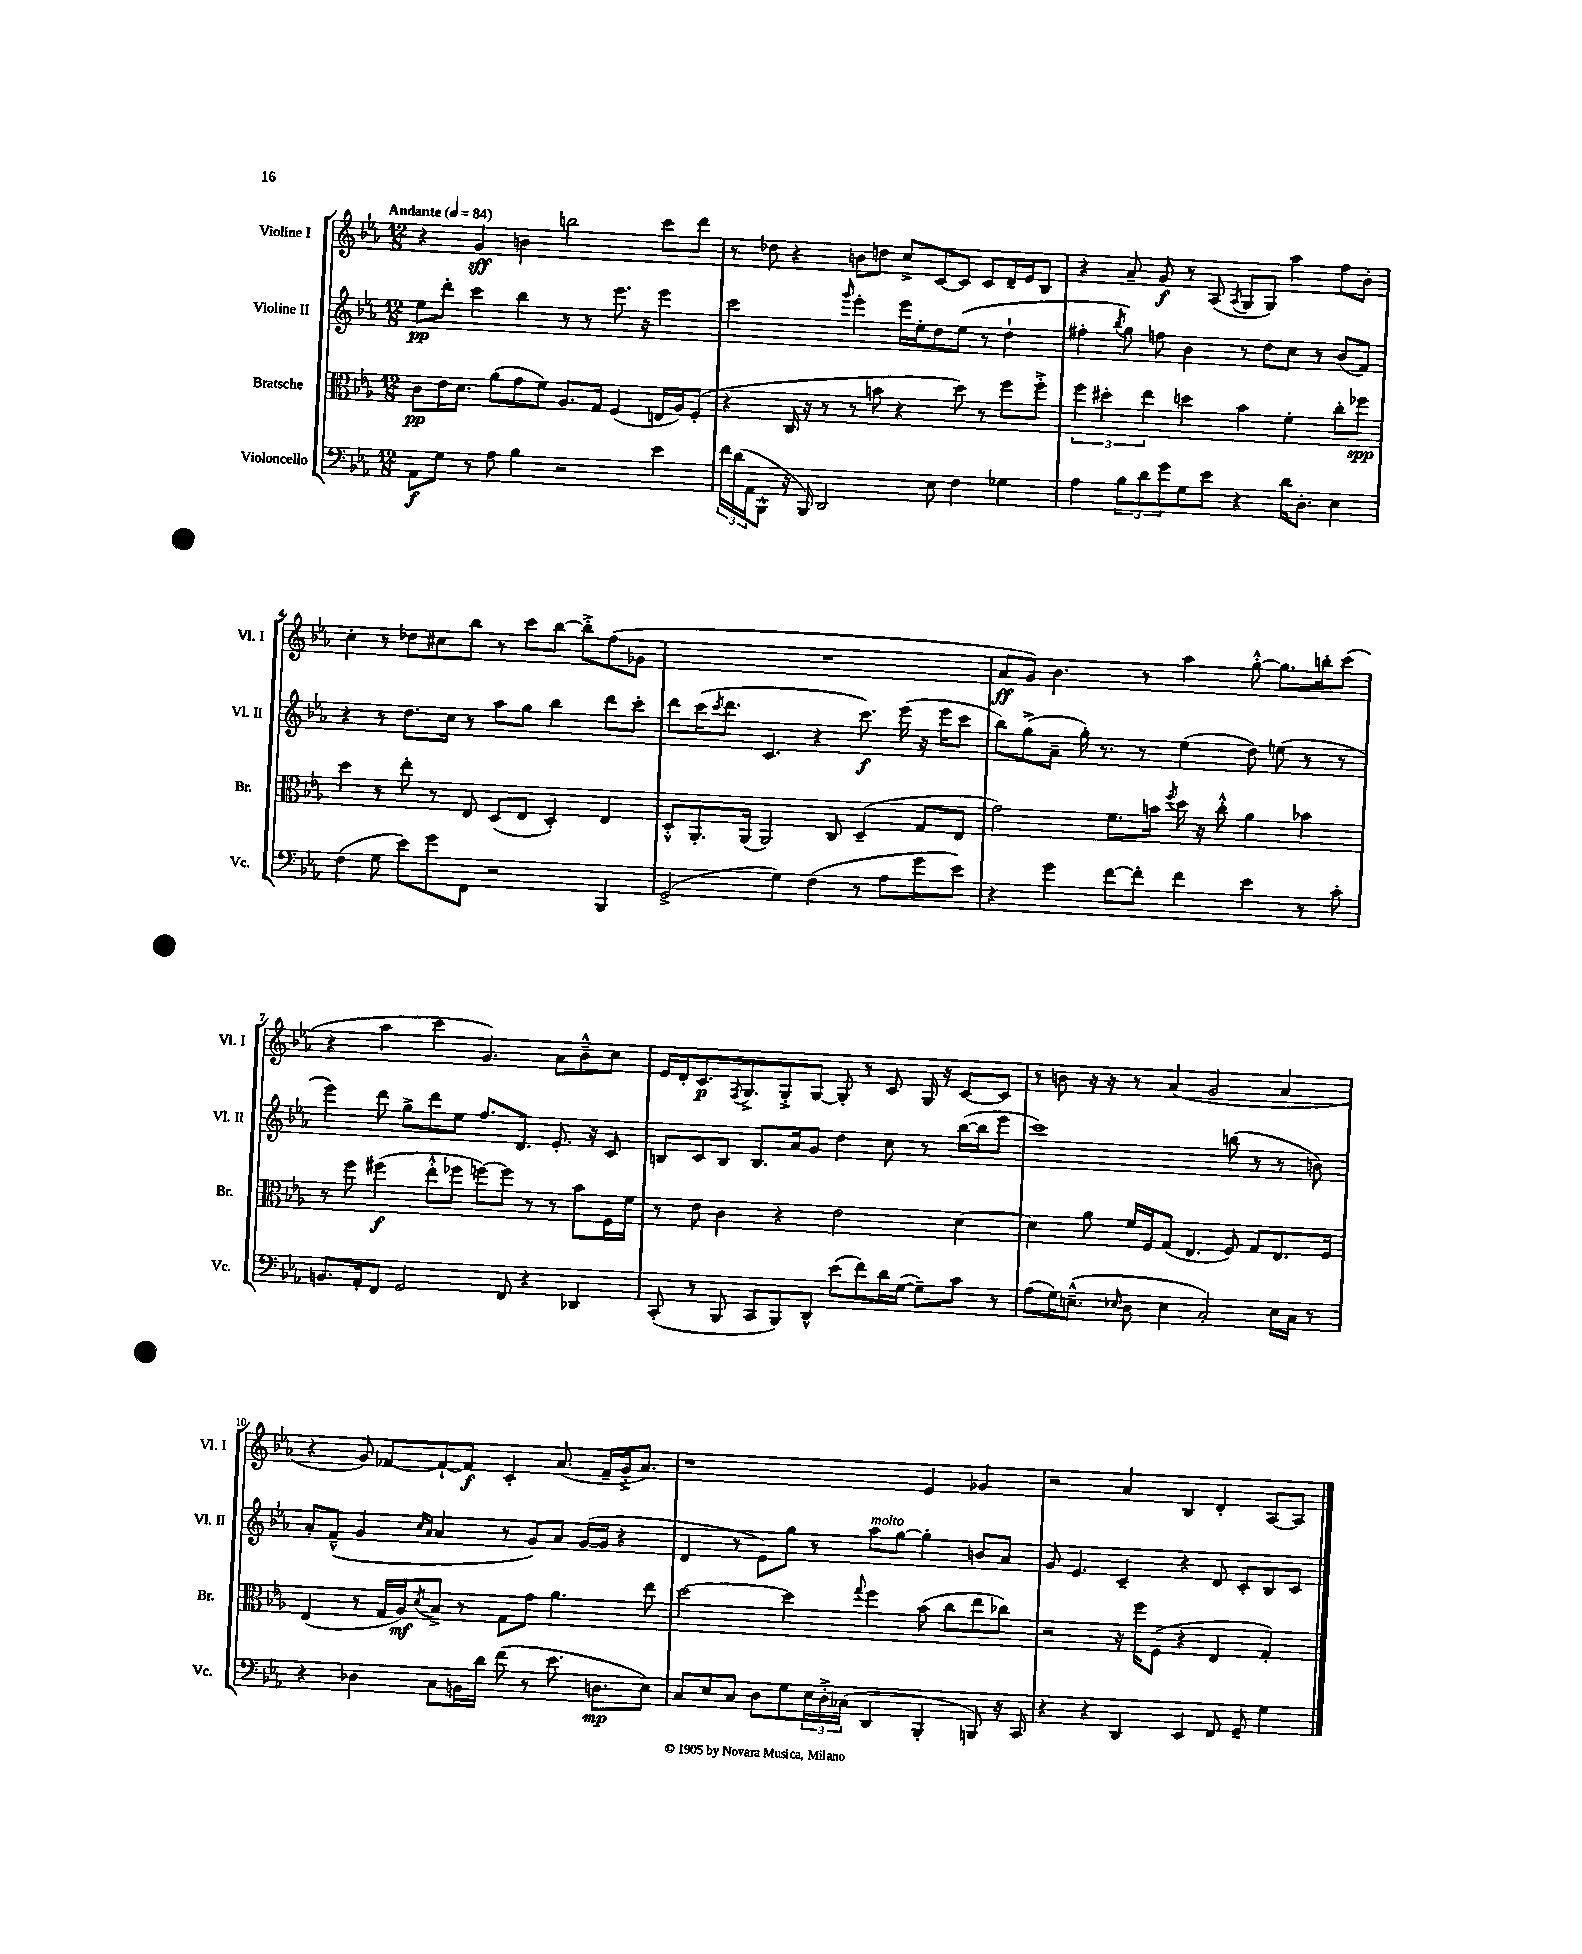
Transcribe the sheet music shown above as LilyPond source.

<<
\new StaffGroup <<
\new Staff = "s0" \with { instrumentName = "Violine I" shortInstrumentName = "Vl. I" } {
    \clef treble \key ees \major \numericTimeSignature \time 12/8 \tempo "Andante" 4 = 84
    r4 g'4\sff b'4 b''2 c'''8 d'''8 |
    r8 des''8 r4 b'8 d''8 c''8-> c'8~ c'8 c'8 d'16-- ees'16 bes8 |
    r4 aes'8-- g'8\f r8 aes8( \acciaccatura { aes8 } g8 g8) aes''4 f''8 bes'8-. |
    c''4-. r8 des''8 cis''8 bes''8 r8 c'''8 bes''8~ bes''8-.-> f''8( ges'8 |
    R1. |
    aes'8\ff g'8) bes'4. r8 aes''4 g''8~-.-^ g''8. b''16-. c'''8( |
    r4 aes''4 c'''4 g'4.) aes'8 bes'8---^ c''8 |
    ees'16 d'16-. c'8.\p \acciaccatura { f8 } g8.-> g8-.-> g8~ g8-. r8 c'8 g16 r16 c'8~ c'8 |
    r8 b'8 r16 r16 r8 aes'4( g'2 aes'4 |
    r4 g'8) fes'8~ fes'8~-! fes'8\f c'4-. aes'8.( fes'16-- g'16-.-> aes'8.) |
    r1 ees'4 ges'4 |
    r2 aes'4 bes4 d'4-. aes8~ aes8 \bar "|." |
}
\new Staff = "s1" \with { instrumentName = "Violine II" shortInstrumentName = "Vl. II" } {
    \clef treble \key ees \major \numericTimeSignature \time 12/8
    ees''8\pp d'''8-. c'''4 bes''4 r8 r8 ees'''8. r16 ees'''4 |
    c'''2 \grace { g'''16 } ees'''4-. ees'''16 ees''16-. d''8 ees''8( r8 d''4-! |
    fis''4-. \acciaccatura { bes''8 } g''8) f''8 bes'4 r8 d''8 c''8 r8 bes'8( f'8) |
    r4 r8 d''8. c''16 r8 aes''8 g''8 bes''4 d'''8 c'''8-. |
    d'''8 c'''16( \acciaccatura { c'''8 } d'''8. c'4. r4 c'''8.\f) ees'''16( r16 ees'''16 c'''8 |
    bes''8) g''8->( aes'8-- g''16-.) r8. r8 ees''4( d''8) e''8( r8 r8 |
    ees'''4) d'''8 g''8-> d'''8 ees''8 f''8. d'8. ees'8.-. r16 c'8 |
    b8 c'8 b8 b8. aes'16 g'8 d''4 c''8 r8 bes''16~( bes''16 ees'''8 |
    c'''1) b''8( r8 r8 b'8) |
    aes'8-. f'8---^( g'4 \grace { c''16 aes'16 } aes'4 r8 g'8) aes'8 g'16~( g'16 r4 |
    d'4 r8 ees'8) g''8 r8 aes''8^\markup { \italic "molto" } g''8~ g''4-. b'8 aes'8 |
    g'8 ees'4. c'4-- r4 d'8 c'8-. bes8 c'8 \bar "|." |
}
\new Staff = "s2" \with { instrumentName = "Bratsche" shortInstrumentName = "Br." } {
    \clef alto \key ees \major \numericTimeSignature \time 12/8
    c'8\pp ees'16 d'8. aes'8( g'8 f'8) aes8. g16 f4( e16 aes16) f8-.( |
    r4 c16 r16 r8 r8 b'8 r4 d''8) r8 f''8 f''8-.-> |
    \tuplet 3/2 { f''4 dis''4-. ees''4 } d''4 bes'4 f'4-. c''8-. fes''8\spp |
    d''4 r8 ees''8-. r8 ees8 d8( ees8 d4-.) ees4 |
    d8-.-^ aes,8.-. aes,16( aes,2) c8 d4--( g8 ees8 |
    g'2) f'8. b'16 \acciaccatura { f''8 } d''16 r16 c''8-.-^ aes'4 bes'4 |
    r8 f''8 fis''4\f( ees''8-.-^ fes''8 f''8~) f''8 r8 r8 bes'8 f16 f'16 |
    r8 ees'8 c'4 r4 ees'2 d'4~ |
    d'4 aes'8 f'16 f16 g8( ees4. f8) g8 ees8. f16 |
    ees4( r8 g16 aes16\mf) \acciaccatura { d'8 } bes8-> r8 g8 g'8 aes'4. ees''8 |
    d''2~ d''4 \appoggiatura { g''8 } f''4 bes'8( c''8 ees''8 ces''8) |
    r2 r16 f''16 f8( r4 ees4 g4-.) \bar "|." |
}
\new Staff = "s3" \with { instrumentName = "Violoncello" shortInstrumentName = "Vc." } {
    \clef bass \key ees \major \numericTimeSignature \time 12/8
    aes,8\f g8 r8 aes8 bes4 r2 ees'4 |
    \tuplet 3/2 { f'16 d'16( aes,16 } bes,,8-^ r16 bes,,16) d,2 ees8 f4 ges4 |
    aes4 \tuplet 3/2 { bes8 d'8 g'8 } g8 ees'8 r4 d'16 d8.-. ees4 |
    f4( g8 ees'8) g'8 f,8 r2 bes,,4 |
    g,2->( g4) f4( r8 aes8 g'8 ees'8) |
    r4 g'4 f'8~ f'8-. f'4 ees'4 r8 c'8-. |
    b,8. aes,16-. f,8 g,2 f,8 r4 des,4 |
    c,8-.( r8 bes,,8 c,8 bes,,8) d,8-^ ees'8( f'8) d'16 g16~( g8--) c'8 r8 |
    aes8( g16) e8.---^( \grace { ees16 } d8 ees4 c2-.) ees16 c16 r8 |
    r4 des4 c8 b,16 d'16 f'8( r8 ees'8. d8.\mp ees8) |
    c8 ees8 c8 d8 g8 \tuplet 3/2 { ees16 d16-.-> ces16( } d,4 bes,,4-. b,,8) r16 c,16 |
    r4 r4 d,4 ees,4 f,8 g,8-- g4 \bar "|." |
}
>>
>>
